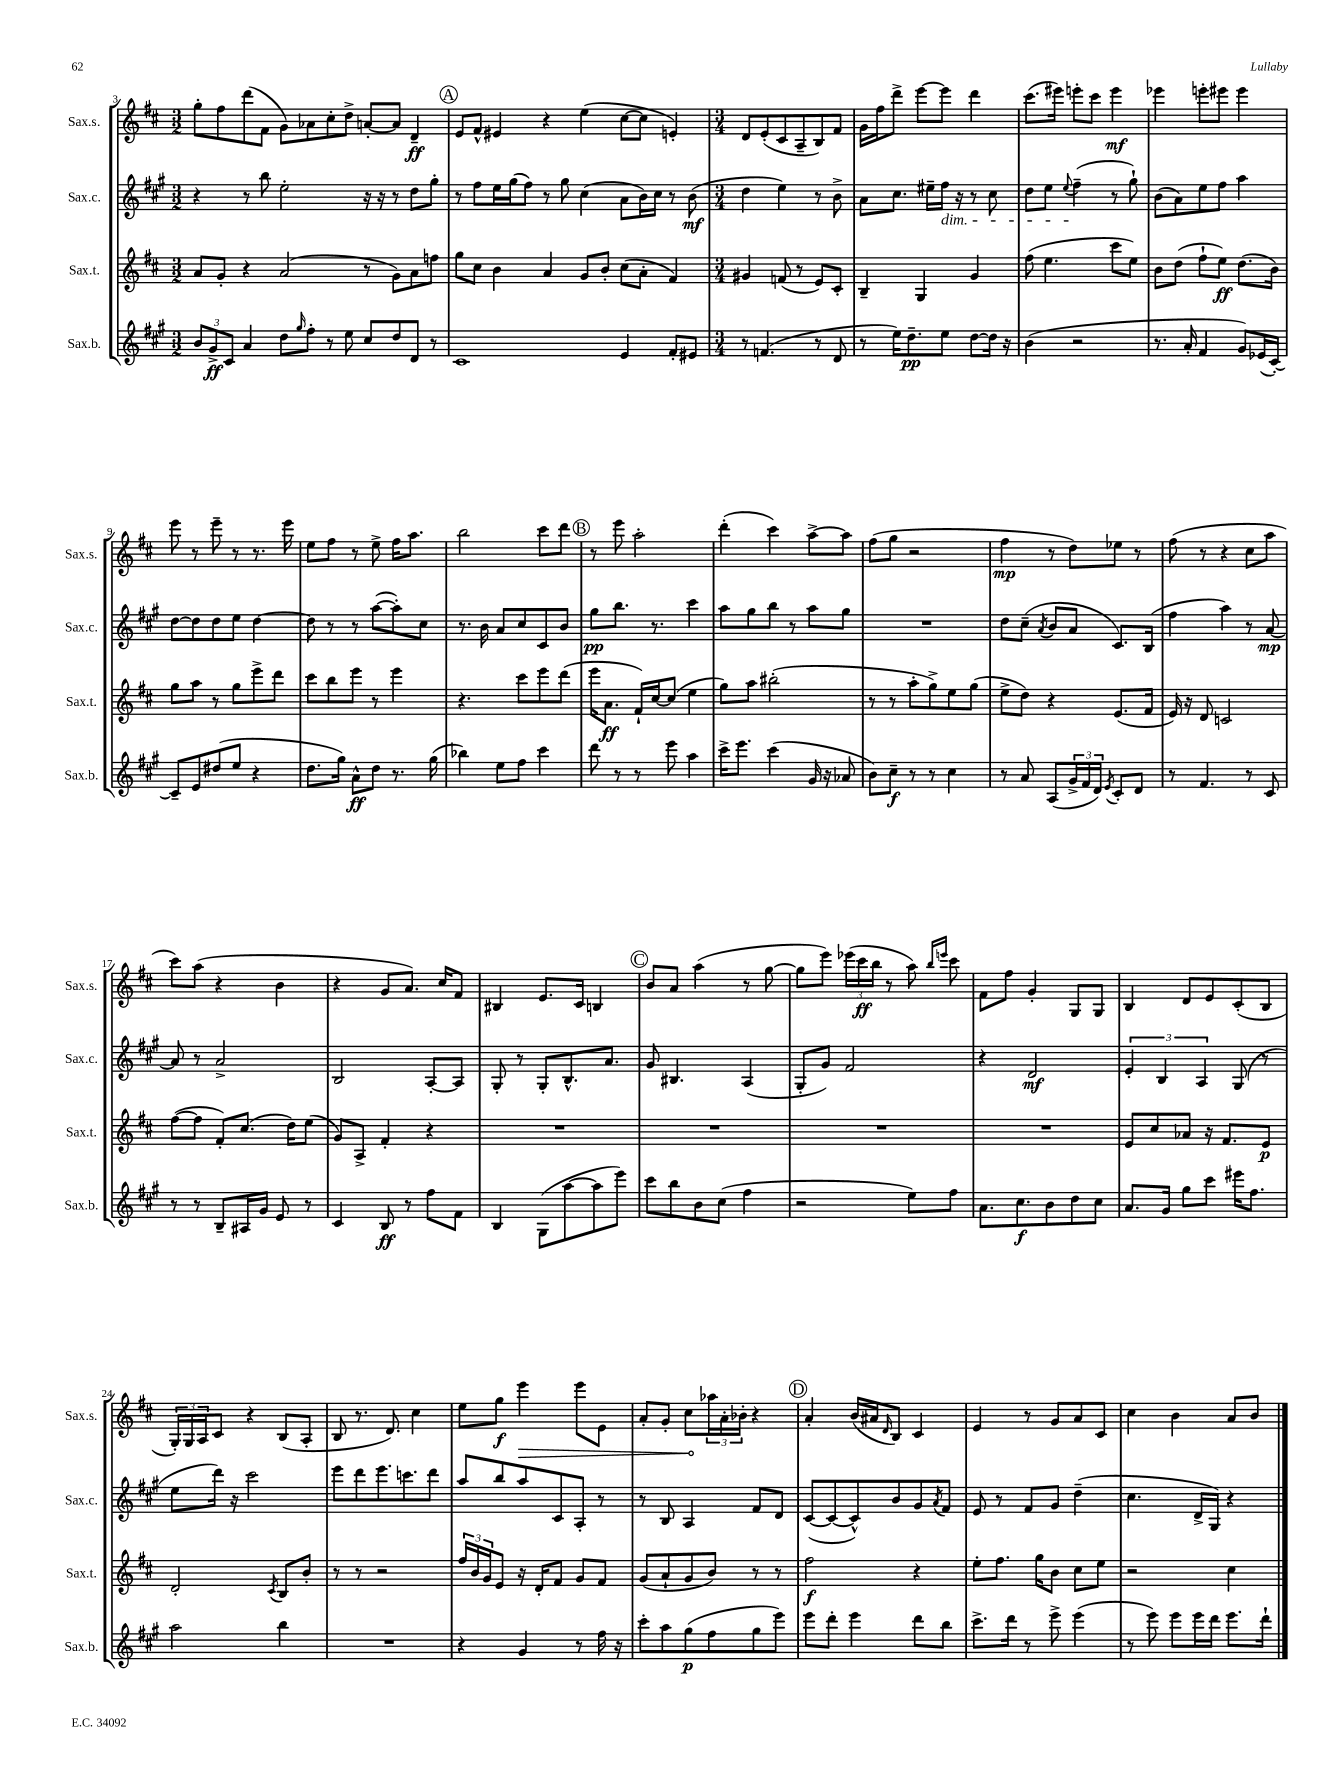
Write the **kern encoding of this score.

**kern	**kern	**kern	**kern
*staff4	*staff3	*staff2	*staff1
*clefG2	*clefG2	*clefG2	*clefG2
*k[f#c#g#]	*k[f#c#]	*k[f#c#g#]	*k[f#c#]
*M3/2	*M3/2	*M3/2	*M3/2
12b	8a	4r	8gg'
12g#^	.	.	.
.	8g'	.	8ff#
12c#	.	.	.
4a	4r	8r	(8ddd
.	.	8bb	8f#
8dd	(2a	2ee'	8g)
16qqgg#	.	.	.
8ff#'	.	.	8a-
8r	.	.	8cc#'
8ee	.	.	8dd^
8cc#	8r	16r	[8a'
.	.	16r	.
8dd	8g)	8r	8a]
8d	8a	8dd	4d~
8r	8ff	8gg#'	.
=	=	=	=
1c#	8gg	8r	8e
.	8cc#	8ff#	8f#^^
.	4b	16ee	4e#
.	.	(16gg#	.
.	.	8ff#)	.
.	4a	8r	4r
.	.	8gg#	.
.	8g	(4cc#	(4ee
.	8b'	.	.
4e	(8cc#	8a	[8cc#
.	8a'	16b)	8cc#]
.	.	16cc#	.
8f#'	4f#)	8r	4e')
8e#	.	(8b	.
=	=	=	=
*M3/4	*M3/4	*M3/4	*M3/4
8r	4g#	4dd	8d
(4.f	.	.	(8e'
.	(8f	4ee)	8c#
.	8r	.	8A~
8r	8e)	8r	8B)
8d	8c#'	8b^	8f#
=	=	=	=
8r	4B~	8a	16g
.	.	.	16ff#
16ee)	.	8.cc#	8ddd^
8.dd~	.	.	.
.	4G	.	[8eee
.	.	16ee#~	.
8ee	.	16ff#	8eee]
.	.	16r	.
[8dd	4g	8r	4ddd
16dd]	.	8cc#	.
16r	.	.	.
=	=	=	=
(4b	(8ff#	8dd	(8.ccc#
.	4.ee	8ee	.
.	.	.	16eee#)
.	.	8qqee	.
2r	.	(4ff#~	8eee'
.	.	.	8ccc#
.	8ccc#	8r	4eee
.	8ee)	8gg#`)	.
=	=	=	=
8.r	8b	(8b	4eee-
.	(8dd	8a)	.
16a'	.	.	.
4f#	8ff#`	8ee	8eee'
.	8ee)	8ff#	8eee#
8g#)	(8.dd	4aa	4eee#
(16e-	.	.	.
[16c#')	16b)	.	.
=	=	=	=
8c#~]	8gg	[8dd	8eee
8e	8aa	8dd]	8r
(8dd#	8r	8dd	8eee~
8ee	8gg	8ee	8r
4r	8eee^	[4dd	8.r
.	8ddd	.	.
.	.	.	16eee
=	=	=	=
8.dd	8ccc#	8dd]	8ee
.	8bb	8r	8ff#
16gg#)	.	.	.
8a^^	8eee	8r	8r
8dd	8r	([8aa	8ee^
8.r	4eee	8aa'])	16ff#
.	.	.	8.aa
.	.	8cc#	.
(16gg#	.	.	.
=	=	=	=
4bb-)	4.r	8.r	2bb
.	.	16b	.
8ee	.	8a	.
8ff#	8ccc#	8cc#	.
4ccc#	8eee	8c#	8ccc#
.	(8ddd	8b	8ddd
=	=	=	=
8ddd	16eee	8gg#	8r
.	8.a	.	.
8r	.	8.bb	8eee
8r	16f#`)	.	2aa'
.	[16cc#	8.r	.
8eee	(8cc#]	.	.
4aa	4ee	4ccc#	.
=	=	=	=
16ccc#^	8gg)	8aa	(4ddd'
8.eee	.	.	.
.	8aa	8gg#	.
(4ccc#	(2bb#'	8bb	4ccc#)
.	.	8r	.
16g#	.	8aa	[8aa^
16r	.	.	.
8a-	.	8gg#	8aa]
=	=	=	=
8b)	8r	2.r	(8ff#
8cc#~	8r	.	8gg
8r	8aa'	.	2r
8r	8gg^)	.	.
4cc#	8ee	.	.
.	(8gg	.	.
=	=	=	=
8r	8ee^	8dd	4ff#
8a	8dd)	(8cc#~	.
.	.	8qa	.
(8A	4r	8b	8r
24g#^	.	8a	8dd)
24f#	.	.	.
24d)	.	.	.
8qe	.	.	.
8c#'	(8.e	8.c#)	8ee-
8d	.	.	8r
.	16f#	(16B	.
=	=	=	=
8r	16e)	4ff#	(8ff#
.	16r	.	.
4.f#	8d	.	8r
.	2c	4aa)	4r
8r	.	8r	8cc#
8c#	.	[8a	8aa
=	=	=	=
8r	([8ff#	8a]	8ccc#)
8r	8ff#]	8r	(8aa
8B~	8f#')	2a^	4r
16A#	(8.cc#	.	.
16g#	.	.	.
8e	.	.	4b
.	16dd)	.	.
8r	(8ee	.	.
=	=	=	=
4c#	8g)	2B	4r
.	8A^	.	.
8B	4f#'	.	8g
8r	.	.	8.a)
8ff#	4r	[8A'	.
.	.	.	16cc#
8f#	.	8A]	8f#
=	=	=	=
4B	2.r	8G#'	4B#
.	.	8r	.
(8G#	.	8G#'	8.e
[8aa	.	8.B^^	.
.	.	.	16c#
8aa]	.	.	4B
.	.	8.a	.
8eee)	.	.	.
=	=	=	=
8ccc#	2.r	8g#	8b
8bb	.	4.B#	8a
8b	.	.	(4aa
(8cc#	.	.	.
4ff#	.	(4A	8r
.	.	.	[8gg
=	=	=	=
2r	2.r	8G#'	8gg]
.	.	8g#)	8eee)
.	.	2f#	(24eee-
.	.	.	24ccc#
.	.	.	24bb
.	.	.	8r
8ee)	.	.	8aa)
.	.	.	16qqbb
.	.	.	16qqeee
8ff#	.	.	8ccc#
=	=	=	=
8.a	2.r	4r	8f#
.	.	.	8ff#
8.cc#	.	.	.
.	.	2d	4g'
8b	.	.	.
8dd	.	.	8G
8cc#	.	.	8G
=	=	=	=
8.a	8e	6e'	4B
.	8cc#	.	.
.	.	6B	.
16g#	.	.	.
8gg#	8a-	.	8d
.	.	6A	.
8ccc#	16r	.	8e
.	8.f#	.	.
16eee#	.	(8G#	(8c#'
8.ff#	.	.	.
.	8e	8r	8B
=	=	=	=
2aa	2d'	8ee	24G')
.	.	.	24G
.	.	.	24A
.	.	16ddd)	8c#
.	.	16r	.
.	.	2ccc#	4r
.	8qc#	.	.
4bb	8B	.	(8B
.	8b'	.	8A'
=	=	=	=
2.r	8r	8eee	8B
.	8r	8ddd	8.r
.	2r	8.eee	.
.	.	.	8.d)
.	.	8.ccc	.
.	.	.	4cc#
.	.	8ddd	.
=	=	=	=
4r	24ff#	8aa	8ee
.	24b	.	.
.	24g	.	.
.	8e	8bb	8gg
4g#	16r	8aa	4eee
.	16d'	.	.
.	8f#	8c#	.
8r	8g	8A'	8eee
16ff#	8f#	8r	8e
16r	.	.	.
=	=	=	=
8ccc#'	(8g	8r	8a'
8aa	8a`	8B	8g'
(8gg#	8g	4A	8cc#
8ff#	8b)	.	24aa-
.	.	.	24a'
.	.	.	24b-'
8gg#	8r	8f#	4r
8eee)	8r	8d	.
=	=	=	=
8eee	2ff#	([8c#	4a'
8ddd'	.	8c#_	.
4eee	.	8c#^^])	(16b
.	.	.	16a#
.	.	.	16qqd
.	.	8b	8B)
8ddd	4r	8g#	4c#
.	.	8qa	.
8bb	.	8f#	.
=	=	=	=
8.ccc#^	8ee'	8e	4e
.	8.ff#	8r	.
16ddd	.	.	.
8r	.	8f#	8r
.	16gg	.	.
8eee^	8b	8g#	8g
(4eee	8cc#	(4dd~	8a
.	8ee	.	8c#
=	=	=	=
8r	2r	4.cc#	4cc#
8eee)	.	.	.
8eee	.	.	4b
16eee	.	16d^	.
16ddd	.	16G#)	.
8.eee	4cc#	4r	8a
.	.	.	8b
16ddd`	.	.	.
==	==	==	==
*-	*-	*-	*-
